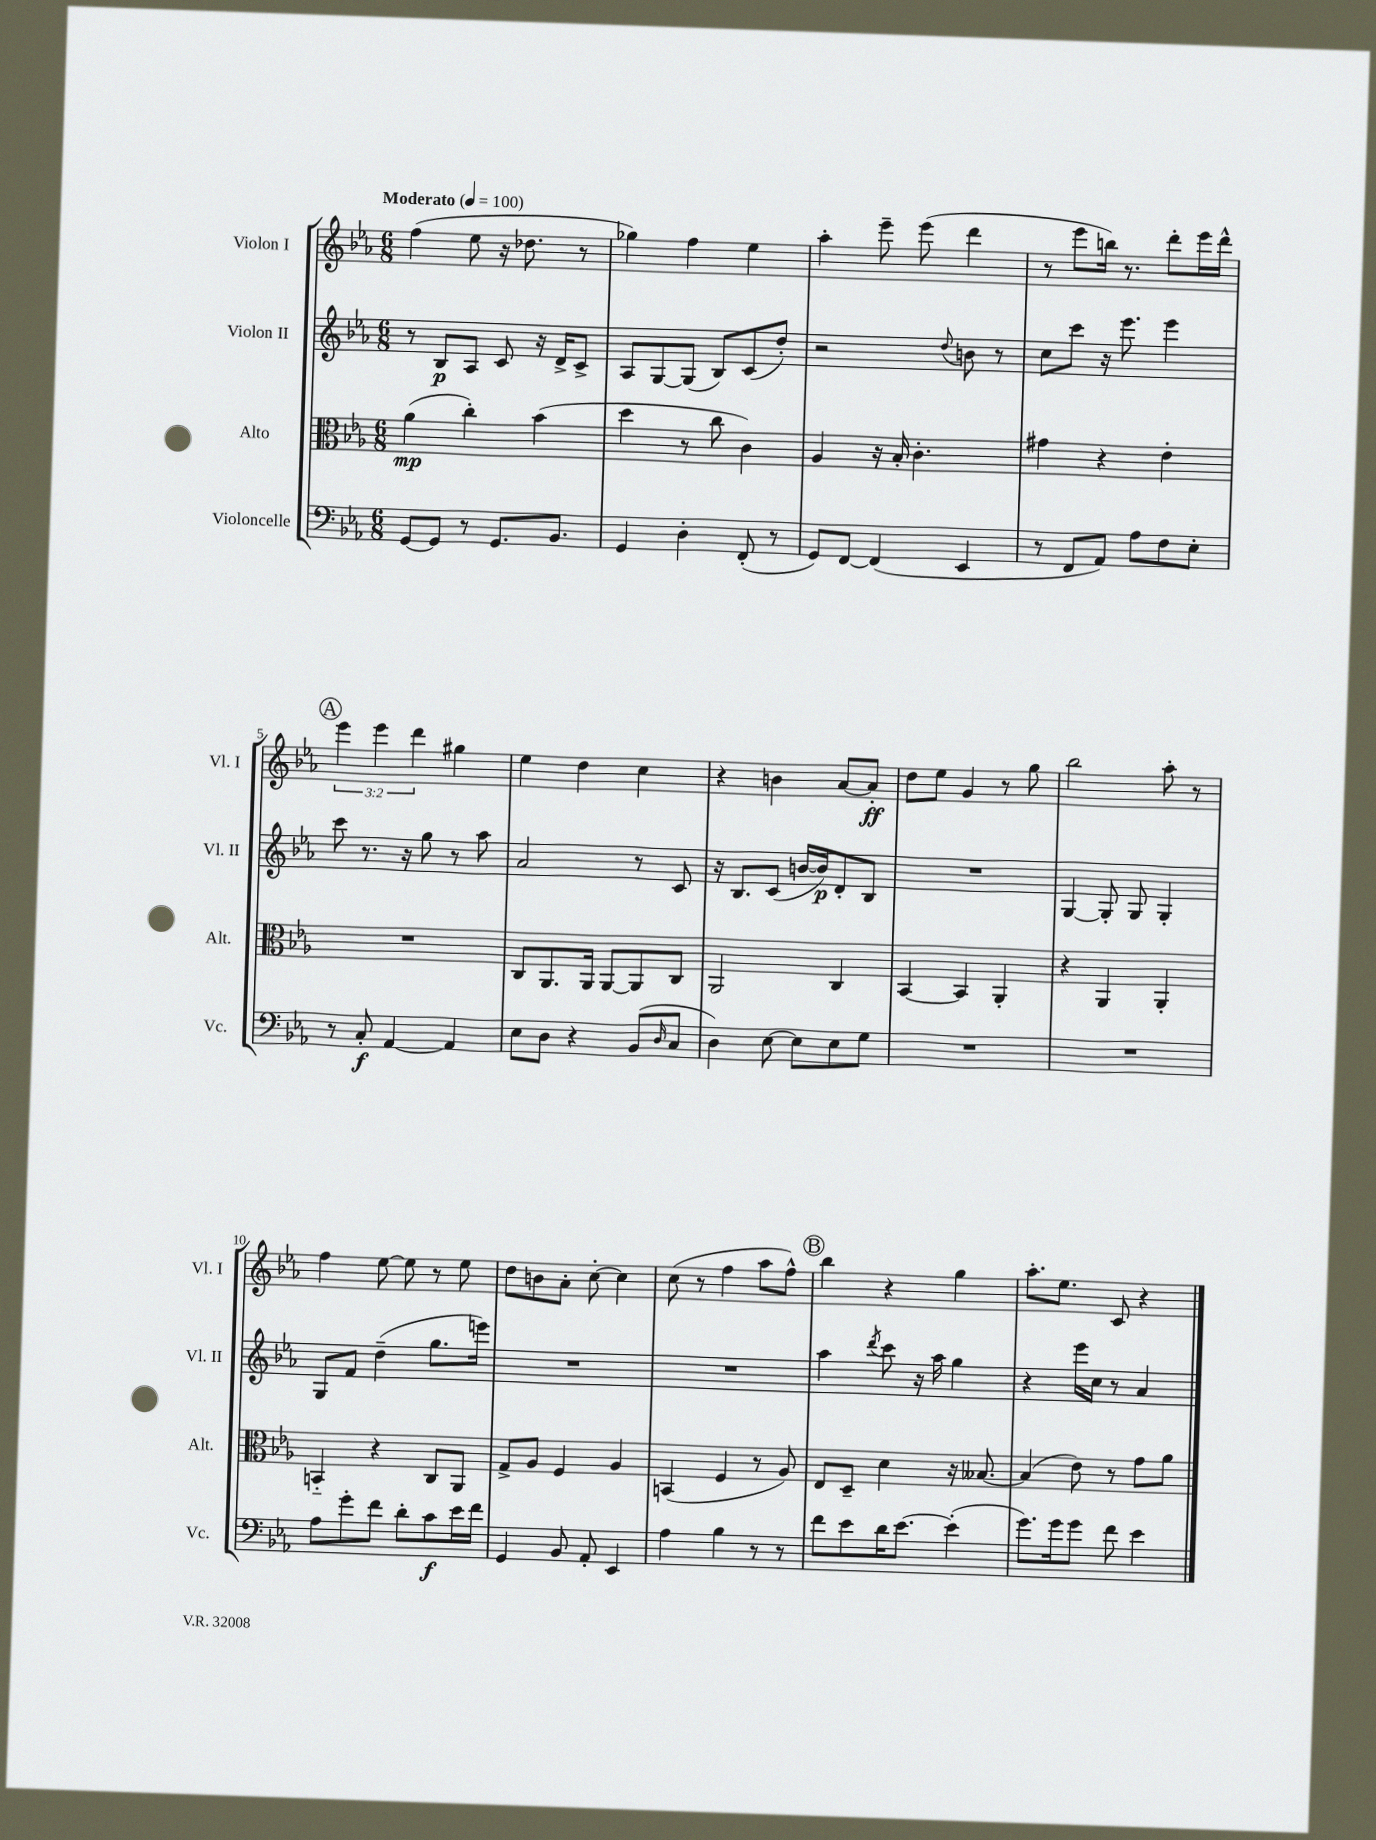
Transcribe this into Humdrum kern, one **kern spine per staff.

**kern	**kern	**kern	**kern
*staff4	*staff3	*staff2	*staff1
*clefF4	*clefC3	*clefG2	*clefG2
*k[b-e-a-]	*k[b-e-a-]	*k[b-e-a-]	*k[b-e-a-]
*M6/8	*M6/8	*M6/8	*M6/8
*MM100	*MM100	*MM100	*MM100
[8GG	(4a-	8r	(4ff
8GG]	.	8B-	.
8r	4cc')	8A-	8ee-
8.GG	.	8c	16r
.	.	.	8.dd-
.	(4b-	16r	.
8.BB-	.	16d^	.
.	.	8c^	8r
=	=	=	=
4GG	4dd	8A-	4gg-)
.	.	[8G	.
4D'	8r	(8G]	4ff
.	8cc	8B-)	.
(8FF'	4c)	(8c	4ee-
8r	.	8dd')	.
=	=	=	=
8GG)	4A-	2r	4aa-'
[8FF	.	.	.
(4FF]	16r	.	8eee-~
.	16B-'	.	.
.	4.c'	.	(8eee-
.	.	8qqdd	.
4EE-	.	8b	4ddd
.	.	8r	.
=	=	=	=
8r	4g#	8cc	8r
8FF	.	8ccc	8eee-
8AA-)	4r	16r	16bb)
.	.	8.eee-	8.r
8A-	.	.	.
8F	4e-'	4eee-	8ddd'
8E-'	.	.	16eee-
.	.	.	16ddd^^
=	=	=	=
8r	2.r	8ccc	6eee-
8C'	.	8.r	.
.	.	.	6eee-
[4AA-	.	.	.
.	.	16r	.
.	.	.	6ddd
.	.	8gg	.
4AA-]	.	8r	4gg#
.	.	8aa-	.
=	=	=	=
8E-	8C	2a-	4ee-
8D	8.AA-	.	.
4r	.	.	4dd
.	16AA-	.	.
.	[8AA-	.	.
(8BB-	8AA-]	8r	4cc
16qqD	.	.	.
8C	8C	8c	.
=	=	=	=
4D)	2AA-	16r	4r
.	.	8.B-	.
[8E-	.	(8c	4b
8E-]	.	[16b	.
.	.	16b])	.
8E-	4C	8d'	[8a-
8G	.	8B-	8a-']
=	=	=	=
2.r	[4BB-	2.r	8dd
.	.	.	8ee-
.	4BB-]	.	4g
.	4AA-'	.	8r
.	.	.	8gg
=	=	=	=
2.r	4r	[4G	2bb-
.	4AA-	8G']	.
.	.	8G	.
.	4AA-'	4G'	8aa-'
.	.	.	8r
=	=	=	=
8A-	4BB'~	8G	4ff
8g'	.	8f	.
8f	4r	(4dd~	[8ee-
8d'	.	.	8ee-]
8c	8C	8.gg	8r
16e-	8AA-	.	8ee-
16f	.	16eee)	.
=	=	=	=
4GG	8G^	2.r	8dd
.	8A-	.	8b
8BB-	4F	.	8a-'
8AA-'	.	.	[8cc'
4EE-	4A-	.	4cc]
=	=	=	=
4A-	(4BB	2.r	(8cc
.	.	.	8r
4B-	4F	.	4ff
8r	8r	.	8aa-
8r	8A-)	.	8ff^^)
=	=	=	=
8f	8E-	4aa-	4bb-
8e-	8D~	.	.
.	.	8qddd	.
16d	4d	8ccc	4r
[8.e-	.	.	.
.	.	16r	.
.	.	16aa-	.
(4e-']	16r	4gg	4gg
.	[8.B--	.	.
=	=	=	=
8.g)	(4B--]	4r	8.aa-'
16g	.	.	8.ee-
8g	8e-)	16eee-	.
.	.	16cc	.
8f	8r	8r	8c
4e-	8g	4a-	4r
.	8a-	.	.
==	==	==	==
*-	*-	*-	*-
